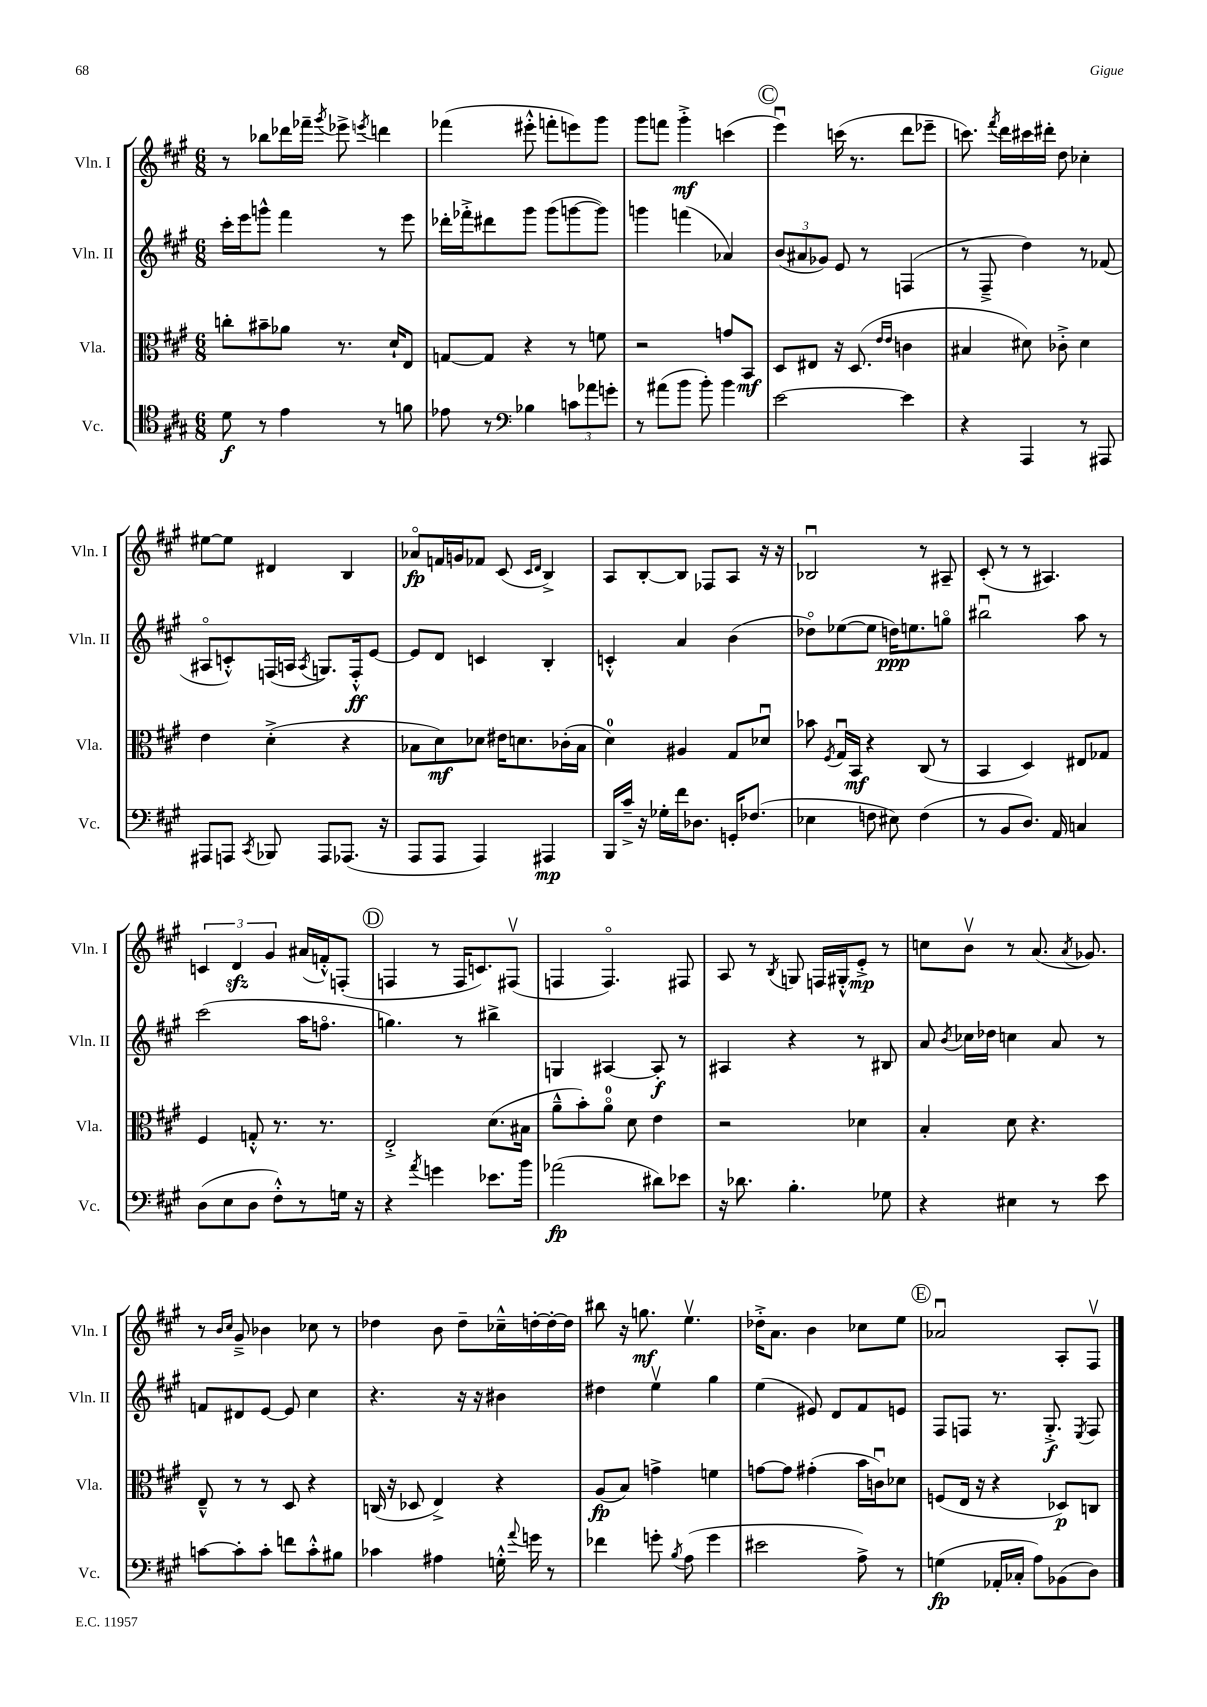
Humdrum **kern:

**kern	**dynam	**kern	**dynam	**kern	**dynam	**kern	**dynam
*part4	*part4	*part3	*part3	*part2	*part2	*part1	*part1
*staff4	*staff4	*staff3	*staff3	*staff2	*staff2	*staff1	*staff1
*I"Vc.	*	*I"Vla.	*	*I"Vln. II	*	*I"Vln. I	*
*I'Vc.	*	*I'Vla.	*	*I'Vln. II	*	*I'Vln. I	*
*clefC4	*	*clefC3	*	*clefG2	*	*clefG2	*
*k[f#c#g#]	*	*k[f#c#g#]	*	*k[f#c#g#]	*	*k[f#c#g#]	*
*M6/8	*	*M6/8	*	*M6/8	*	*M6/8	*
=18	=18	=18	=18	=18	=18	=18	=18
8d\	f	8ccn'\L	.	16ccc#'\LL	.	8r	.
.	.	.	.	16eee\J	.	.	.
8r	.	8b#X~\	.	8gggn^^\J	.	8bb-X\L	.
4e\	.	8a-X\J	.	4fff#\	.	16ddd-X\L	.
.	.	.	.	.	.	16fff-X~\JJ	.
.	.	.	.	.	.	8qggg#/	.
.	.	8.r	.	.	.	8eee-X^\	.
.	.	.	.	.	.	8qeeen/	.
8r	.	.	.	8r	.	4dddn\	.
.	.	16d`/KL	.	.	.	.	.
8fn\	.	8E/J	.	8eee\	.	.	.
=19	=19	=19	=19	=19	=19	=19	=19
8e-X\	.	[8Gn/L	.	16ddd-X'\LL	.	(4fff-X\	.
.	.	.	.	16fff-X'^\J	.	.	.
8r	.	8G/J]	.	8ddd#X\	.	.	.
*clefF4	*	*	*	*	*	*	*
4B-X\	.	4r	.	8ggg#\J	.	8eee#X'^^\	.
.	.	.	.	(8ggg#\L	.	8fffn'\L	.
12cn\L	.	8r	.	[8gggn\	.	8eeen\)	.
12a-X\	.	.	.	.	.	.	.
.	.	8fn\	.	8ggg\J])	.	8ggg#\J	.
12gn'\J	.	.	.	.	.	.	.
=20	=20	=20	=20	=20	=20	=20	=20
8r	.	2r	.	4gggn\	.	8ggg#\L	.
(8a#X\L	.	.	.	.	.	8fffn\J	.
8b\J	.	.	.	(4fffn\	.	4ggg#'^\	mf
8b'\)	.	.	.	.	.	.	.
4b\	.	8gn/L	.	4a-X/)	.	(4cccn\	.
.	.	8BB/J	mf	.	.	.	.
!!LO:REH:place=s1:t=C
=21	=21	=21	=21	=21	=21	=21	=21
[2e\	.	8D/L	.	(12b/L	.	4eeeu\)	.
.	.	.	.	12a#X/	.	.	.
.	.	8E#X/J	.	.	.	.	.
.	.	.	.	12g-X/J)	.	.	.
.	.	16r	.	8e/	.	(16cccn\	.
.	.	(8.D/	.	.	.	8.r	.
.	.	.	.	8r	.	.	.
.	.	16qqe/LL	.	.	.	.	.
.	.	16qqe/JJ	.	.	.	.	.
4e\]	.	4cn\	.	(4Fn/	.	8ddd\L	.
.	.	.	.	.	.	8eee-X~\J	.
=22	=22	=22	=22	=22	=22	=22	=22
4r	.	4B#X/	.	8r	.	8.cccn\)	.
.	.	.	.	8F#~^/	.	.	.
.	.	.	.	.	.	8qfff#/	.
.	.	.	.	.	.	16ddd\LL	.
4AAA/	.	8d#X\)	.	4dd\)	.	16ccc#X\	.
.	.	.	.	.	.	16ddd#X'\JJ	.
.	.	8c-X'^\	.	.	.	8dd\	.
8r	.	4d#\	.	8r	.	4cc-X'\	.
8AAA#X/	.	.	.	(8f-X/	.	.	.
!!LO:LB:g=z
=23	=23	=23	=23	=23	=23	=23	=23
8AAA#X/L	.	4e\	.	8A#X/L	.	[8ee#X\L	.
8AAAn/J	.	.	.	8cn'^^/)	.	8ee#\J]	.
8qCC#/	.	.	.	.	.	.	.
8BBB-X/	.	(4d'^\	.	(16Fn/L	.	4d#X/	.
.	.	.	.	16An/JJ	.	.	.
.	.	.	.	8qA/	.	.	.
8AAA/L	.	.	.	8.Gn/L)	.	.	.
(8.AAA-X/J	.	4r	.	.	.	4B/	.
.	.	.	.	16F'^^/k	ff	.	.
.	.	.	.	[8e/J	.	.	.
16r	.	.	.	.	.	.	.
=24	=24	=24	=24	=24	=24	=24	=24
8AAA/L	.	8B-X\L	.	8e/L]	.	8a-X/L	fp
8AAA/J	.	8d\)	mf	8d/J	.	16fn/L	.
.	.	.	.	.	.	16gn/J	.
4AAA/)	.	8d-X\J	.	4cn/	.	8f-X/J	.
.	.	16e#X\KL	.	.	.	(8c#/	.
.	.	8.dn\	.	.	.	.	.
.	.	.	.	.	.	16qqc#/LL	.
.	.	.	.	.	.	16qqd/JJ	.
4AAA#X/	mp	.	.	4B'/	.	4B^/)	.
.	.	(16c-X'\L	.	.	.	.	.
.	.	16B-\JJ	.	.	.	.	.
=25	=25	=25	=25	=25	=25	=25	=25
16BBB/LL	.	4d\)	.	4cn'^^/	.	8A/L	.
16c#~^/JJ	.	.	.	.	.	.	.
16r	.	.	.	.	.	[8B'/	.
16G-X'\LL	.	.	.	.	.	.	.
16f#\J	.	4A#X/	.	4a/	.	8B/J]	.
8.D-X\J	.	.	.	.	.	.	.
.	.	.	.	.	.	8F-X/L	.
16GGn'/KL	.	8G#/L	.	(4b\	.	8A/J	.
(8.F-X/J	.	.	.	.	.	.	.
.	.	8d-Xu/J	.	.	.	16r	.
.	.	.	.	.	.	16r	.
=26	=26	=26	=26	=26	=26	=26	=26
4E-X\	.	8b-X\	.	8dd-X\L)	.	2B-Xu/	.
.	.	8qF#/	.	.	.	.	.
.	.	16G#u/LL	.	([8ee-X\	.	.	.
.	.	16BB/JJ	mf	.	.	.	.
8Fn\	.	4r	.	8ee-\J]	.	.	.
8E#X\)	.	.	.	16ddn\KL)	ppp	.	.
.	.	.	.	8.een\	.	.	.
(4F\	.	(8C#/	.	.	.	8r	.
.	.	8r	.	8ggn\J	.	8A#X~/	.
=27	=27	=27	=27	=27	=27	=27	=27
8r	.	4BB/	.	2bb#Xu\	.	(8c#'/	.
8BB/L	.	.	.	.	.	8r	.
8.D/J)	.	4D/)	.	.	.	8r	.
.	.	.	.	.	.	4.A#X/)	.
16AA/	.	.	.	.	.	.	.
4Cn/	.	8E#X/L	.	8aa\	.	.	.
.	.	8G-X/J	.	8r	.	.	.
!!LO:LB:g=z
=28	=28	=28	=28	=28	=28	=28	=28
(8D\L	.	4F#/	.	(2ccc#\	.	6cn/	.
8E\	.	.	.	.	.	.	.
.	.	.	.	.	.	6dzz/	.
8D\J	.	8Gn'^^/	.	.	.	.	.
.	.	.	.	.	.	6g#/	.
8F#'^^\L)	.	8.r	.	.	.	.	.
8r	.	.	.	16aa\KL	.	(16a#X/LL	.
.	.	8.r	.	8.ffn\J	.	16fn'^^/J)	.
16Gn\Jk	.	.	.	.	.	(8Fn'/J	.
16r	.	.	.	.	.	.	.
!!LO:REH:place=s1:t=D
=29	=29	=29	=29	=29	=29	=29	=29
4r	.	2E'^/	.	4.ggn\)	.	4Fn/	.
8qa/	.	.	.	.	.	.	.
4gn\	.	.	.	.	.	8r	.
.	.	.	.	8r	.	16F/KL	.
.	.	.	.	.	.	8.cn/)	.
8.e-X\L	.	(8.d\L	.	4bb#X^\	.	.	.
.	.	.	.	.	.	(8F#Xv/J	.
16b\Jk	.	16B#X\Jk	.	.	.	.	.
=30	=30	=30	=30	=30	=30	=30	=30
(2a-X\	fp	8a~^^\L	.	4Gn/	.	4Fn/	.
.	.	8b'\)	.	.	.	.	.
.	.	8a\J	.	[4A#X/	.	4.F/)	.
.	.	8d\	.	.	.	.	.
8d#X\L)	.	4e\	.	8A#'/]	f	.	.
8e-X\J	.	.	.	8r	.	8F#X/	.
=31	=31	=31	=31	=31	=31	=31	=31
16r	.	2r	.	4A#X/	.	8A/	.
8.d-X\	.	.	.	.	.	.	.
.	.	.	.	.	.	8r	.
.	.	.	.	.	.	8qB/	.
4.B'\	.	.	.	4r	.	8Gn/	.
.	.	.	.	.	.	16Fn/LL	.
.	.	.	.	.	.	16G#X'^^/J	.
.	.	4d-X\	.	8r	.	8e'^/J	mp
8G-X\	.	.	.	8B#X/	.	8r	.
=32	=32	=32	=32	=32	=32	=32	=32
4r	.	4B'/	.	8a/	.	8ccn\L	.
.	.	.	.	8qb/	.	.	.
.	.	.	.	16cc-X\LL	.	8bv\J	.
.	.	.	.	16dd-X\JJ	.	.	.
4E#X\	.	8d\	.	4ccn\	.	8r	.
.	.	4.r	.	.	.	(8.a/	.
8r	.	.	.	8a/	.	.	.
.	.	.	.	.	.	8qa/	.
.	.	.	.	.	.	8.g-X/)	.
8e\	.	.	.	8r	.	.	.
!!LO:LB:g=z
=33	=33	=33	=33	=33	=33	=33	=33
[8cn\L	.	8E~^^/	.	8fn/L	.	8r	.
.	.	.	.	.	.	16qqb/LL	.
.	.	.	.	.	.	16qqcc#/JJ	.
8c'\]	.	8r	.	8d#X/	.	8g#~^/	.
8c'\J	.	8r	.	[8e/J	.	4b-X\	.
8fn\L	.	8D/	.	8e/]	.	.	.
8c'^^\	.	4r	.	4cc#\	.	8cc-X\	.
8B#X\J	.	.	.	.	.	8r	.
=34	=34	=34	=34	=34	=34	=34	=34
4c-X\	.	(16Cn/	.	4.r	.	4dd-X\	.
.	.	16r	.	.	.	.	.
.	.	8D-X/	.	.	.	.	.
4A#X\	.	4E^/)	.	.	.	8b\	.
.	.	.	.	16r	.	8dd-~\L	.
.	.	.	.	16r	.	.	.
16Gn'^^\	.	4r	.	4b#X\	.	16cc-X~^^\L	.
8qqa/	.	.	.	.	.	.	.
16gn\	.	.	.	.	.	[16ddn'\	.
8r	.	.	.	.	.	16dd'\_	.
.	.	.	.	.	.	16dd\JJ]	.
=35	=35	=35	=35	=35	=35	=35	=35
4f-X\	.	(8A/L	fp	4dd#X\	.	8bb#X\	.
.	.	8B/J)	.	.	.	16r	.
.	.	.	.	.	.	8.ggn\	mf
8gn'\	.	4gn^\	.	4eev\	.	.	.
8qB/	.	.	.	.	.	.	.
(8A\	.	.	.	.	.	4.eev\	.
4g\	.	4fn\	.	4gg#\	.	.	.
=36	=36	=36	=36	=36	=36	=36	=36
2e#X\	.	[8gn\L	.	(4ee\	.	16dd-X'^\KL	.
.	.	.	.	.	.	8.a\J	.
.	.	8g\J]	.	.	.	.	.
.	.	(4g#X'\	.	8e#X/)	.	4b\	.
.	.	.	.	8d/L	.	.	.
8A^\)	.	16b\LL	.	8f#/	.	8cc-X\L	.
.	.	16cnu\J)	.	.	.	.	.
8r	.	8d-X\J	.	8en/J	.	8ee\J	.
!!LO:REH:place=s1:t=E
=37	=37	=37	=37	=37	=37	=37	=37
(4Gn\	fp	(8Fn/L	.	8F#/L	.	2a-Xu/	.
.	.	16E/Jk	.	8Fn/J	.	.	.
.	.	16r	.	.	.	.	.
16AA-X'/LL	.	4r	.	8.r	.	.	.
16C-X'/JJ	.	.	.	.	.	.	.
8A\L)	.	.	.	.	.	.	.
.	.	.	.	8.G#'^/	f	.	.
(8BB-X\	.	8D-X/L)	p	.	.	8A'/L	.
.	.	.	.	8qE/	.	.	.
8D\J)	.	8Cn/J	.	8F/	.	8F#v/J	.
==	==	==	==	==	==	==	==
*-	*-	*-	*-	*-	*-	*-	*-
